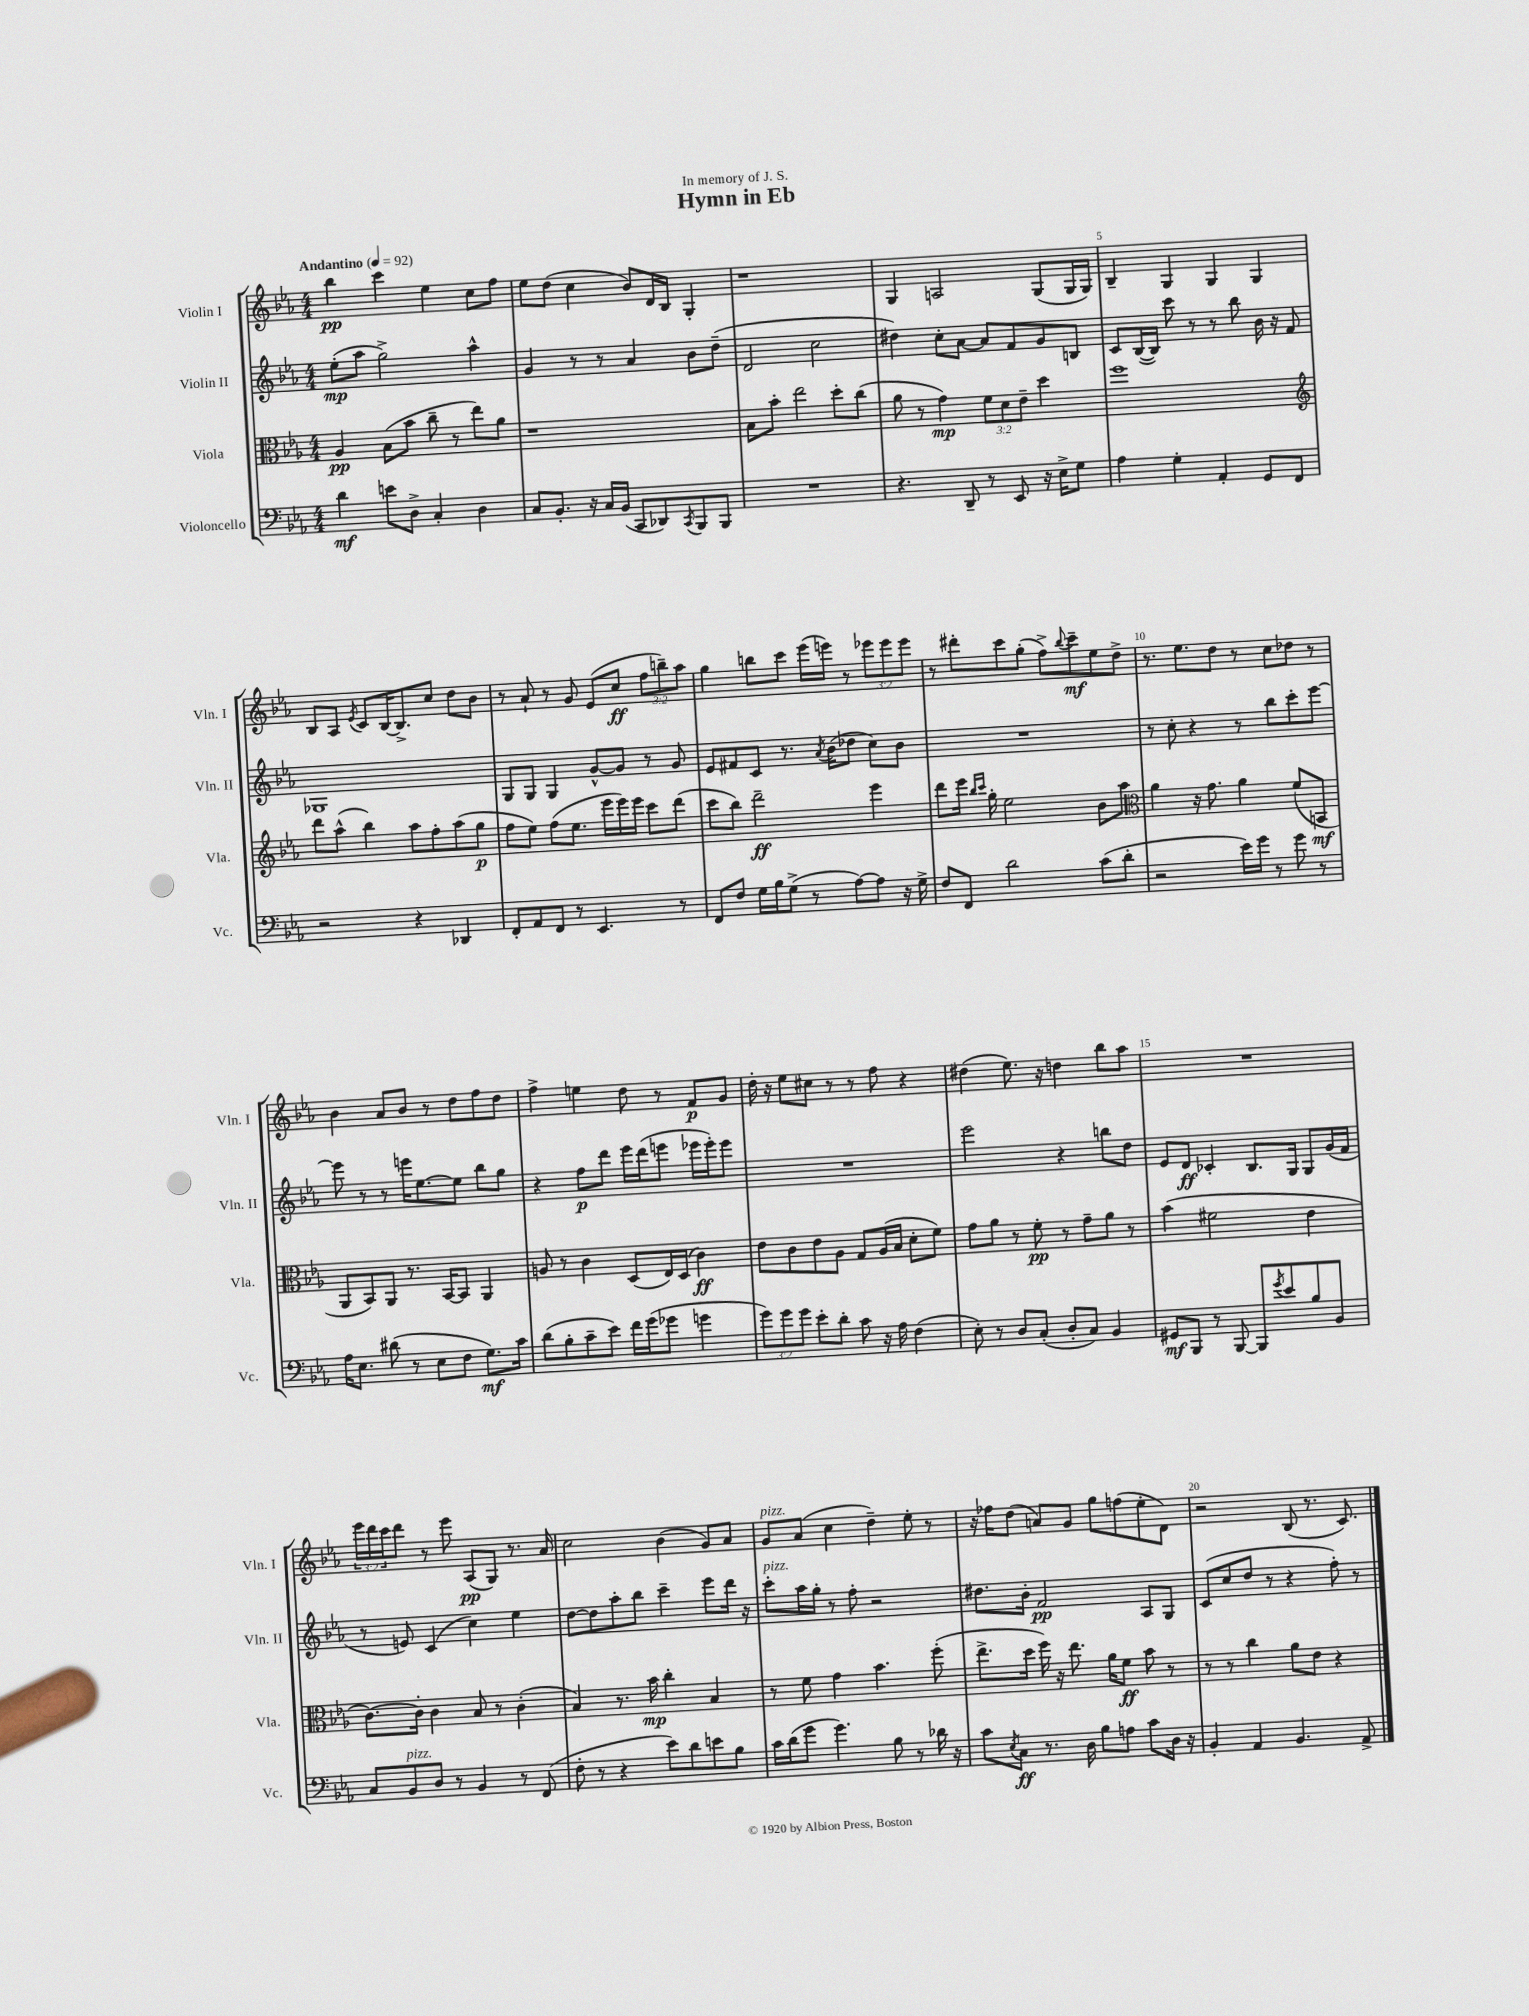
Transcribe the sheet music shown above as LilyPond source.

\header { title = "Hymn in Eb" dedication = "In memory of J. S." }
<<
\new StaffGroup <<
\new Staff = "s0" \with { instrumentName = "Violin I" shortInstrumentName = "Vln. I" } {
    \clef treble \key ees \major \numericTimeSignature \time 4/4 \override Staff.TupletNumber.text = #tuplet-number::calc-fraction-text \tempo "Andantino" 4 = 92
    bes''4\pp c'''4 ees''4 c''8 f''8 |
    ees''8 d''8( c''4 bes'8) d'16 bes16 g4-. |
    r1 |
    g4 a2 g8( g16 g16) |
    bes4-- g4 g4 g4 |
    bes8 aes8 \acciaccatura { ees'8 } c'8 bes16~ bes8.-> c''8 d''8 bes'8 |
    r8 aes'8-! r8 g'8 ees'8( c''8\ff \tuplet 3/2 { f''8 b''8--) aes''8 } |
    g''4 b''8 c'''8 ees'''16( e'''16) r8 \tuplet 3/2 { ees'''8 ees'''8 ees'''8 } |
    r8 dis'''8-. c'''8 g''8-.( f''8->) \appoggiatura { bes''8 } c'''8--\mf ees''8 d''8-> |
    r8. ees''8. d''8 r8 c''8 des''8 r8 |
    bes'4 aes'8 bes'8 r8 d''8 f''8 d''8 |
    f''4-> e''4 d''8 r8 f'8\p g'8 |
    d''16-. r16 ees''8 cis''8 r8 r8 f''8 r4 |
    dis''4( ees''8.) r16 d''4 bes''8 aes''8 |
    R1 |
    \tuplet 3/2 { ees'''16 d'''16 c'''16 } d'''8 r8 ees'''8 aes8\pp( g8) r8. aes'16 |
    c''2 bes'4( g'8) aes'8 |
    g'8^\markup { \italic "pizz." } aes'8( c''4 d''4--) ees''8-. r8 |
    r16 fes''16 d''8( a'8) g'8 g''8 f''8( ees''8-. d'8) |
    r2 bes8( r8. c'8.) \bar "|." |
}
\new Staff = "s1" \with { instrumentName = "Violin II" shortInstrumentName = "Vln. II" } {
    \clef treble \key ees \major \numericTimeSignature \time 4/4
    ees''8-.\mp( aes''8 g''2->) aes''4-^ |
    g'4 r8 r8 aes'4 bes'8 d''8--( |
    d'2 c''2 |
    dis''4) c''8-. aes'8~ aes'8 f'8 g'8 b8 |
    c'8 bes16~( bes16) c'''8 r8 r8 bes''8 bes'16 r16 f'8 |
    ges1 |
    g8 g8 g4 g'8~-^ g'8 r8 g'8 |
    ees'8 fis'8 c'8 r8. \acciaccatura { aes'8 } bes'16( des''8 c''8) bes'8 |
    R1 |
    r8 c''8-. r4 r8 bes''8 c'''8-. ees'''8~ |
    ees'''8 r8 r8 e'''16 ees''8.~ ees''8 bes''8 g''8 |
    r4 f''8\p d'''8 ees'''16 d'''16( e'''8 ees'''16 ees'''16-.) ees'''8 |
    R1 |
    ees'''2 r4 b''8 d''8 |
    ees'8 d'8\ff ces'4-. bes8. g16 g8 g'16( f'16 |
    r8 e'8) c'4( c''4) ees''4 |
    d''8~ d''8 aes''8-. bes''8 c'''4-- ees'''8 d'''16 r16 |
    c'''8-.^\markup { \italic "pizz." } aes''16 g''16-. r8 f''8-. r2 |
    dis''8. bes'16-. f'2\pp aes8 g8 |
    c'8( c''8 d''8 r8 r4 f''8-.) r8 \bar "|." |
}
\new Staff = "s2" \with { instrumentName = "Viola" shortInstrumentName = "Vla." } {
    \clef alto \key ees \major \numericTimeSignature \time 4/4 \override Staff.TupletNumber.text = #tuplet-number::calc-fraction-text
    aes4\pp bes8( bes'8 c''8-- r8 ees''8) aes'8 |
    r1 |
    bes8 bes'8-. ees''2 d''8-. c''8( |
    aes'8 r8 g'4\mp) \tuplet 3/2 { f'8 d'8 ees'8-- } d''4 |
    f''1 |
    \clef treble d'''8 aes''8-^( bes''4) aes''8 f''8-. aes''8( g''8\p |
    f''8 ees''8) f''8( ees''8. ees'''16 ees'''16) ees'''16 c'''8 d'''8( |
    c'''8 bes''8) d'''2--\ff ees'''4 |
    d'''8 ees'''16 \grace { bes''16 c'''16 } g''16-. ees''2 bes'8 aes''8 |
    \clef alto aes'4 r16 g'8. aes'4 f'8( b,8\mf |
    aes,8 bes,8) aes,8 r8. bes,16~ bes,8 aes,4 |
    a8 r8 c'4 d8( ees16) d16( c'4\ff) |
    ees'8 c'8 ees'8 aes8 g8 aes16( bes16 d'8-. f'8) |
    g'8 aes'8 r8 f'8-.\pp r8 g'8-- aes'8 r8 |
    bes'4( fis'2 ees'4 |
    c'8.~) c'16-. c'4 bes8 r8 c'4-.( |
    bes4) r8. bes'16\mp c''4-. bes4 |
    r8 f'8 g'4 bes'4. f''8-.( |
    ees''8.-> d''16 f''16) r16 ees''8. aes'16 f'8\ff bes'8 r8 |
    r8 r8 c''4 aes'8 ees'8 r4 \bar "|." |
}
\new Staff = "s3" \with { instrumentName = "Violoncello" shortInstrumentName = "Vc." } {
    \clef bass \key ees \major \numericTimeSignature \time 4/4 \override Staff.TupletNumber.text = #tuplet-number::calc-fraction-text
    d'4\mf e'8 d8-> c4-. d4 |
    c8 bes,8.-. r16 c16 bes,16( c,8 des,8) \acciaccatura { c,8 } bes,,8 bes,,8 |
    R1 |
    r4. d,8-- r8 ees,8 r16 ees16-> g8 |
    aes4 g4-. aes,4-. g,8 f,8 |
    r2 r4 des,4 |
    f,8-. aes,8 f,8 r8 ees,4. r8 |
    f,8 f8 g16 bes16 g8->( r8 aes8~) aes8 r16 g16-> |
    f8 f,8 d'2 c'8( d'8-. |
    r2 ees'16) g'16 r8 g'8 r8 |
    aes16 ees8. dis'8( r8 ees8 f8 g8.\mf) c'16 |
    d'8( bes8-. c'8-- ees'8) f'16 g'16( ges'8 g'4 |
    \tuplet 3/2 { g'8) g'8 g'8 } ees'8-. d'8-. c'8 r16 aes16 f4( |
    ees8-.) r8 d8 c8-.( d8-. c8) bes,4 |
    gis,8\mf bes,,8 r8 bes,,8~ bes,,8 \acciaccatura { g'8 } ees'8 bes8 bes,8 |
    c8 bes,8^\markup { \italic "pizz." } d8 r8 bes,4 r8 f,8( |
    f8-. r8 r4 ees'8) d'8 e'8 bes8 |
    c'16 d'16( g'8 g'4.) bes8 r8 des'16 r16 |
    c'8 \acciaccatura { ees8 } c8\ff r8. d16 bes8 a8 c'8 d16 r16 |
    bes,4-. aes,4 bes,4. aes,8-> \bar "|." |
}
>>
>>
\layout { \context { \Score \override BarNumber.break-visibility = ##(#f #t #t) barNumberVisibility = #(every-nth-bar-number-visible 5) } }
